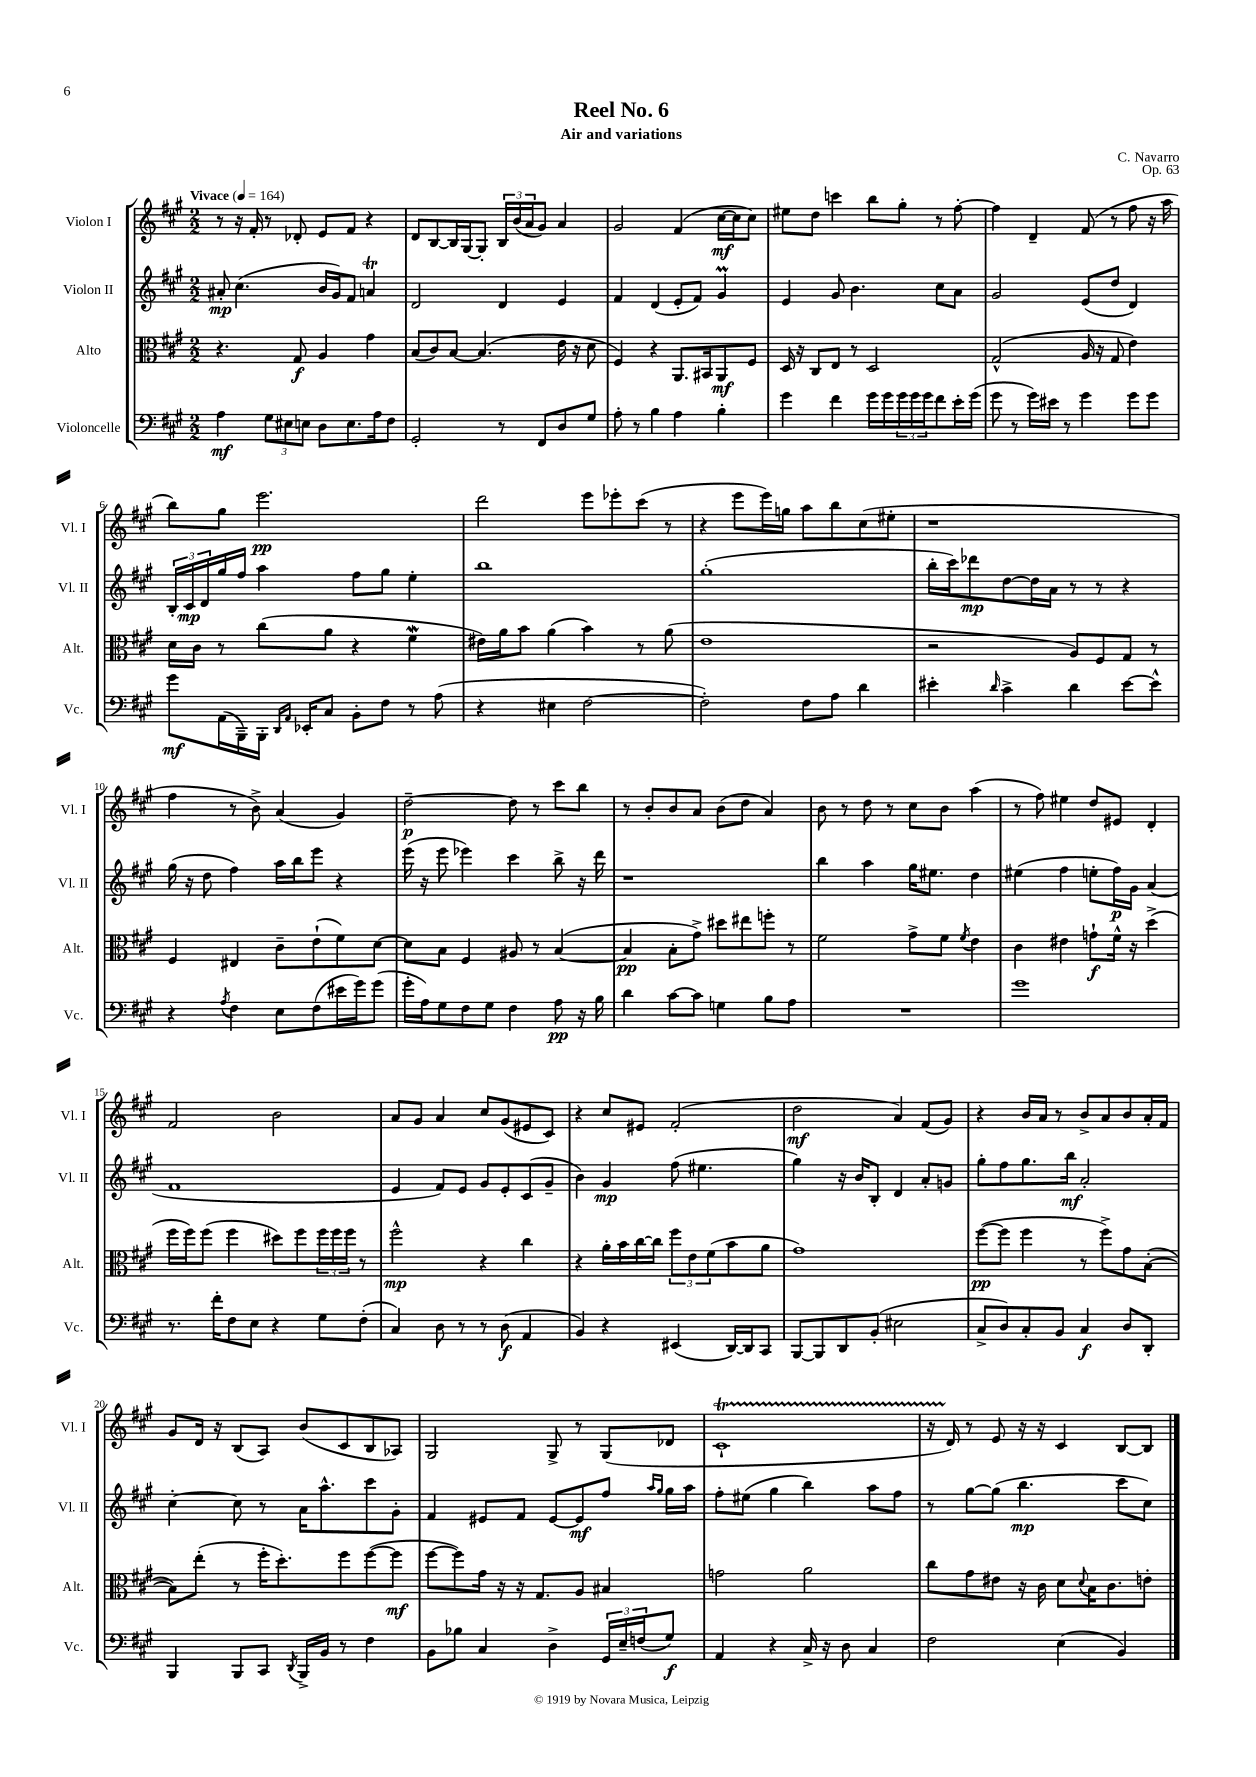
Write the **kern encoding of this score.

**kern	**kern	**kern	**kern
*staff4	*staff3	*staff2	*staff1
*clefF4	*clefC3	*clefG2	*clefG2
*k[f#c#g#]	*k[f#c#g#]	*k[f#c#g#]	*k[f#c#g#]
*M2/2	*M2/2	*M2/2	*M2/2
*MM164	*MM164	*MM164	*MM164
4A\	4.r	8a#'/	8r
.	.	(4.cc#\	16r
.	.	.	16f#'/
12G#\L	.	.	8r
12E#\	.	.	.
.	8G#/	.	8d-'/
12E\J	.	.	.
8D\L	4A/	16b/LL	8e/L
.	.	16g#/J)	.
8.E\	.	8f#/J	8f#/J
.	4g#\	4a/	4r
16A\k	.	.	.
8F#\J	.	.	.
=	=	=	=
2GG#'/	(8B/L	2d/	8d/L
.	8c#/)	.	[8B/
.	[8B/J	.	16B/]L
.	.	.	[16G#/J
.	(4.B/]	.	8G#'/]J
8r	.	4d/	24B/LL
.	.	.	(24b/
.	.	.	24a/J
8FF#/L	.	.	8g#/J)
8D/	16e\	4e/	4a/
.	16r	.	.
8G#/J	8d\	.	.
=	=	=	=
8A'\	4F#/)	4f#/	2g#/
8r	.	.	.
4B\	4r	(4d/	.
4A\	8.AA/L	8e'/L	(4f#/
.	.	8f#/J)	.
.	16BB#/k	.	.
4B'\	8AA/	4g#/	[16cc#\LL
.	.	.	16cc#\]J
.	8F#/J	.	8cc#\J)
=	=	=	=
4g#\	16D/	4e/	8ee#\L
.	16r	.	.
.	8C#/L	.	8dd\J
4f#\	8E/J	8g#/	4ccc\
.	8r	4.b\	.
16g#\LL	2D/	.	8bb\L
16g#\	.	.	.
24g#\	.	.	8gg#'\J
24g#\	.	.	.
24g#\J	.	.	.
8f#\	.	8cc#\L	8r
16e'\L	.	8a\J	[8ff#'\
(16g#\JJ	.	.	.
=	=	=	=
8g#\	(2G#^^/	2g#/	4ff#\]
8r	.	.	.
16g#\LL)	.	.	4d~/
16e#\JJ	.	.	.
8r	.	.	.
4g#\	16A/	(8e/L	(8f#/
.	16r	.	.
.	8G#/	8dd/J	8r
8g#\L	4e\)	4d/)	8ff#\
8g#\J	.	.	16r
.	.	.	16aa\
=	=	=	=
8g#\L	16d\LL	24B'/LL	8bb\L)
.	.	24c#/	.
.	16c#\JJ	.	.
.	.	24d/	.
(16AA\L	8r	16gg#/	8gg#\J
16BBB~\)	.	16ff#/JJ	.
16BBB'\JJ	(8cc#\L	4aa\	2.eee\
16qqDD/LL	.	.	.
16qqAA/JJ	.	.	.
16EE-'/LK	.	.	.
8C#/J	8a\J	.	.
8BB'\L	4r	8ff#\L	.
8F#\J	.	8gg#\J	.
8r	4f#\	4ee'\	.
(8A\	.	.	.
=	=	=	=
4r	16e#\LL)	1bb	2ddd\
.	16a\J	.	.
.	8b\J	.	.
4E#\	(4a\	.	.
[2F#\	4b\)	.	8eee\L
.	.	.	8eee-'\
.	8r	.	(8ccc#\J
.	(8a\	.	8r
=	=	=	=
2F#'\])	1e	(1gg#'	4r
.	.	.	8eee\L
.	.	.	16eee\L)
.	.	.	16gg\JJ
8F#\L	.	.	8aa\L
8A\J	.	.	8bb\
4d\	.	.	(8cc#\
.	.	.	8ee#'\J
=	=	=	=
4e#'\	2r	16bb'\LL	1r
.	.	16ccc#\J)	.
.	.	8ddd-\	.
16qqd/	.	.	.
4c#^\	.	[8dd\	.
.	.	16dd\]L	.
.	.	16a\JJ	.
4d\	8A/L)	8r	.
.	8F#/	8r	.
[8e#\L	8G#/J	4r	.
8e#^^\]J	8r	.	.
=	=	=	=
4r	4F#/	(16gg#\	4ff#\
.	.	16r	.
.	.	8dd\	.
8qA/	.	.	.
4F#\	4E#/	4ff#\)	8r
.	.	.	8b^\)
8E\L	8c#~\L	16aa\LL	(4a/
.	.	16bb\J	.
(8F#\	(8e`\	8eee\J	.
16e#\L	8f#\)	4r	4g#/)
16g#\J)	.	.	.
(8g#\J	[8d\J	.	.
=	=	=	=
16g#'\LL	8d\]L	(16eee\	[2dd~\
16A\J)	.	16r	.
8G#\	8B\J	8eee\	.
8F#\	4F#/	4eee-\)	.
8G#\J	.	.	.
4F#\	8A#/	4ccc#\	8dd\]
.	8r	.	8r
8A\	([4B/	8bb^\	8ccc#\L
16r	.	16r	8bb\J
16B\	.	16ddd\	.
=	=	=	=
4d\	4B/]	1r	8r
.	.	.	8b'/L
[8c#\L	8B'\L	.	8b/
8c#\]J	8g#^\J)	.	8a/J
4G\	8dd#\L	.	(8b\L
.	8ee#\	.	8dd\J
8B\L	8ff'\J	.	4a/)
8A\J	8r	.	.
=	=	=	=
1r	2f#\	4bb\	8b\
.	.	.	8r
.	.	4aa\	8dd\
.	.	.	8r
.	8g#^\L	16gg#\LK	8cc#\L
.	.	8.ee#\J	.
.	8f#\J	.	8b\J
.	8qf#/	.	.
.	4e\	4dd\	(4aa\
=	=	=	=
1g#	4c#\	(4ee#\	8r
.	.	.	8ff#\)
.	4e#\	4ff#\	4ee#\
.	8g`\L	8ee'\L	8dd/L
.	16f#^^\Jk	16ff#\L)	8e#/J
.	16r	16g#\JJ	.
.	(4dd^\	(4a/	4d'/
=	=	=	=
8.r	16ff#\LL	1f#	2f#/
.	16ff#\J)	.	.
.	(8ff#\J	.	.
16f#'\LK	.	.	.
8F#\	4ff#\	.	.
8E\J	.	.	.
4r	8dd#\L)	.	2b\
.	8ff#\	.	.
8G#\L	24ff#\L	.	.
.	24ff#\	.	.
.	24ff#\JJ	.	.
(8F#'\J	8r	.	.
=	=	=	=
4C#/)	2ff#^^\	4e/	8a/L
.	.	.	8g#/J
8D\	.	8f#/L)	4a/
8r	.	8e/J	.
8r	4r	8g#/L	8cc#/L
(8D\	.	8e'/	(8g#/
4AA/	4cc#\	(8c#/	8e#/
.	.	8g#~/J	8c#/J)
=	=	=	=
4BB/)	4r	4b\)	4r
4r	16a'\LL	4g#/	8cc#/L
.	16b\	.	.
.	[16cc#\	.	8e#/J
.	16cc#\]JJ	.	.
(4EE#/	12ff#\L	(8ff#\	(2f#'/
.	12e\	.	.
.	.	4.ee#\	.
.	(12f#\	.	.
[16DD/LL)	8b\	.	.
16DD/]J	.	.	.
8CC#/J	8a\J	.	.
=	=	=	=
[8BBB/L	1g#)	4gg#\)	2dd\
8BBB/]	.	.	.
8DD/	.	16r	.
.	.	16b/LK	.
(8BB'/J	.	8B'/J	.
2E#\	.	4d/	4a/)
.	.	8a'/L	(8f#/L
.	.	8g/J	8g#/J)
=	=	=	=
8C#^/L	([8ff#\L	8gg#'\L	4r
8D/)	8ff#\]J	8ff#\	.
8C#'/	4ff#\	8.gg#\	16b/LL
.	.	.	16a/JJ
8BB/J	.	.	8r
.	.	16bb\Jk	.
4C#/	8r	2a'/	8b^/L
.	8ff#^\L)	.	8a/
8D/L	8g#\	.	8b/
8DD'/J	([8B'\J	.	16a'/L
.	.	.	16f#/JJ
=	=	=	=
4BBB/	8B\]L)	[4cc#'\	8g#/L
.	(8ee'\J	.	16d/Jk
.	.	.	16r
8BBB/L	8r	8cc#\]	(8B/L
8CC#/J	16ff#'\LK	8r	8A/J)
.	8.dd'\)	.	.
8qDD/	.	.	.
16BBB^/LL	.	16a\LK	(8b/L
16BB/JJ	.	8.aa^^\	.
8r	8ff#\	.	8c#/
4F#\	([8ff#\	8ccc#\	8B/
.	8ff#\]J	8g#'\J	8A-/J)
=	=	=	=
8BB\L	[8ff#\L	4f#/	2G#/
8B-\J	8ff#\])	.	.
4C#/	16g#\Jk	8e#/L	.
.	16r	.	.
.	16r	8f#/J	.
.	8.G#/L	.	.
4D^\	.	[8e#/L	8G#^/
.	8A/J	8e#/]	8r
24GG#/LL	4B#/	8ff#/J	(8G#/L
24E~/	.	.	.
(24F/J	.	.	.
.	.	16qqaa/LL	.
.	.	16qqgg#/JJ	.
8G#/J)	.	16gg#\LL	8d-/J
.	.	16aa\JJ	.
=	=	=	=
4AA/	2g\	8ff#'\L	1c#`
.	.	(8ee#\J	.
4r	.	4gg#\	.
16C#^/	2a\	4bb\)	.
16r	.	.	.
8D\	.	.	.
4C#/	.	8aa\L	.
.	.	8ff#\J	.
=	=	=	=
2F#\	8cc#\L	8r	16r
.	.	.	16d/)
.	8g#\	[8gg#\L	8r
.	8e#\J	(8gg#\]J	8e/
.	16r	4.bb\	16r
.	16c#\	.	16r
(4E\	8d\L	.	4c#/
.	8qqd/	.	.
.	16B\K	.	.
.	8.c#\	.	.
4BB/)	.	8ccc#\L	[8B/L
.	8e'\J	8cc#\J)	8B/]J
==	==	==	==
*-	*-	*-	*-
